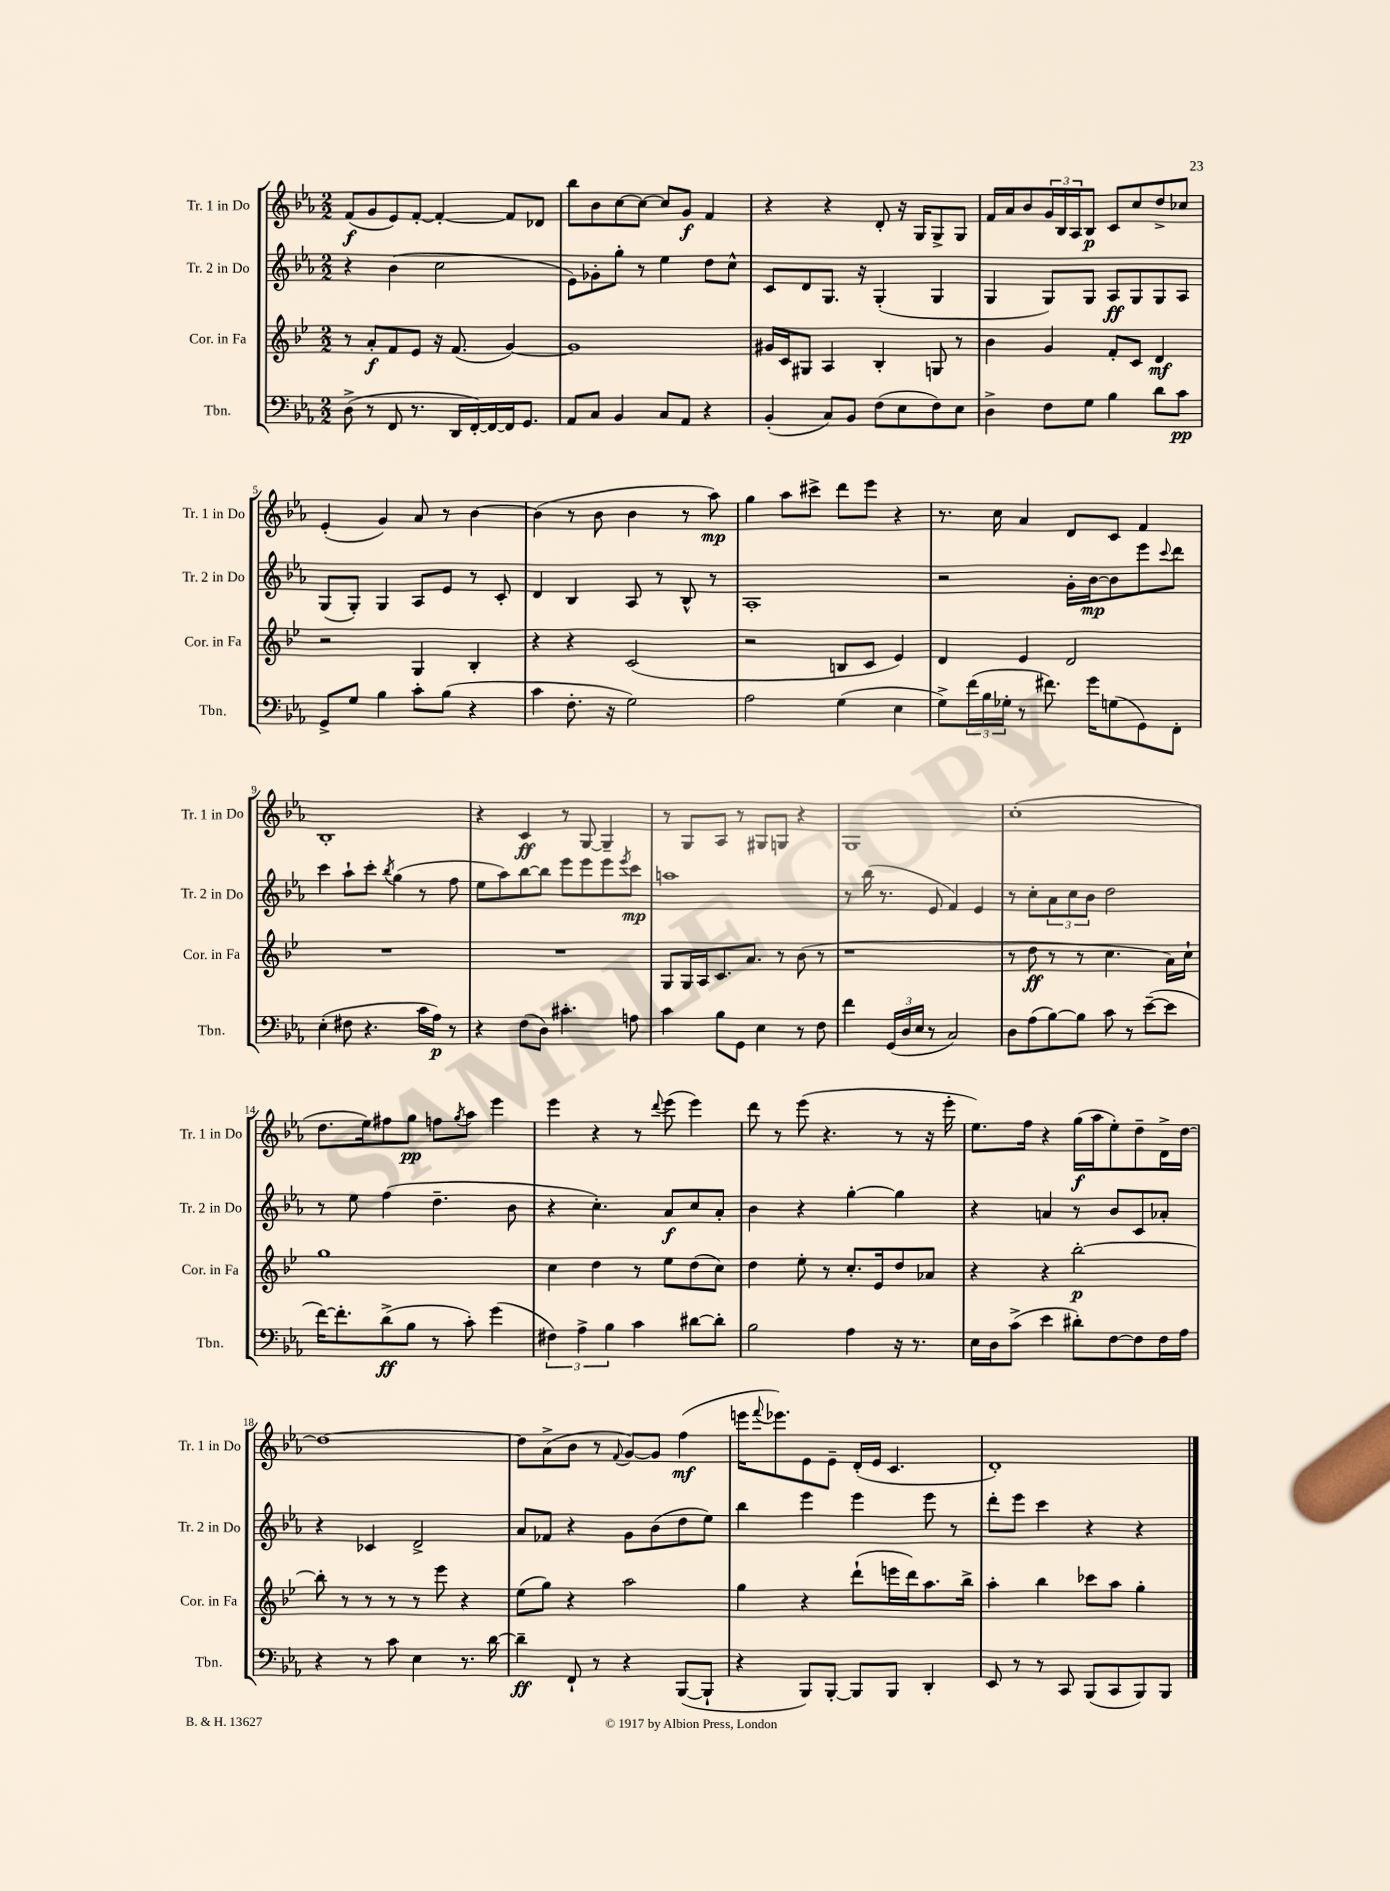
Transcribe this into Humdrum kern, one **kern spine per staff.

**kern	**kern	**kern	**kern
*staff4	*staff3	*staff2	*staff1
*clefF4	*clefG2	*clefG2	*clefG2
*k[b-e-a-]	*k[b-e-]	*k[b-e-a-]	*k[b-e-a-]
*M2/2	*M2/2	*M2/2	*M2/2
(8D^	8r	4r	(8f
8r	8a'	.	8g
8FF	8f	(4b-	8e-)
8.r	8e-	.	[8f'
.	16r	2cc	4f'_
16DD	(8.f	.	.
[16FF')	.	.	.
16FF_	.	.	.
16FF]	[4g)	.	8f]
8.GG	.	.	.
.	.	.	8d-
=	=	=	=
8AA-	1g]	8e-)	8bb-
8C	.	8g-'	8b-
4BB-	.	8gg'	[8cc
.	.	8r	8cc_
8C	.	4ee-	8cc]
8AA-	.	.	8g
4r	.	8dd	4f
.	.	8cc^^	.
=	=	=	=
(4BB-'	16g#	8c	4r
.	16c	.	.
.	8G#	8d	.
8C)	4A	8.G	4r
8BB-	.	.	.
.	.	16r	.
(8F	4B-'	(4G'	8d'
8E-	.	.	16r
.	.	.	16G
8F)	8G	4G	8G^
8E-	8r	.	8G
=	=	=	=
4D^	4b-	4G	16f
.	.	.	16a-
.	.	.	8b-
8F	4g	8G)	24g
.	.	.	24B-
.	.	.	24A-
8G	.	8G	8B-
4B-	8f'	8A-	8c
.	8c	8G	8cc
8d	4d	8G	8dd^
8c	.	8A-	8cc-
=	=	=	=
8GG^	2r	(8G	(4e-'
8G	.	8G')	.
4B-	.	4G	4g)
8c'	4G	8A-	8a-
(8B-	.	8e-	8r
4r	4B-'	8r	[4b-
.	.	8c'	.
=	=	=	=
4c	4r	4d	(4b-]
8.F'	4r	4B-	8r
.	.	.	8b-
16r	.	.	.
2G)	(2c	8A-	4b-
.	.	8r	.
.	.	8B-^^	8r
.	.	8r	8aa-)
=	=	=	=
2A-	2r	1A-'	4gg
.	.	.	8aa-
.	.	.	8ccc#^
(4G	8B	.	8ddd
.	8c	.	8eee-
4E-	4e-)	.	4r
=	=	=	=
8G^)	4d	2r	8.r
(24f	.	.	.
24B-	.	.	.
.	.	.	16cc
24G-'	.	.	.
8r	4e-	.	4a-
8.f#)	.	.	.
.	2d	16g'	8d
16g	.	[16b-	.
(8G	.	8b-]	8c
8GG)	.	8eee-	4f
.	.	8qqccc	.
8FF'	.	8ddd	.
=	=	=	=
(4E-'	1r	4ccc	1B-'
8F#	.	8aa-`	.
4.r	.	8ccc'	.
.	.	8qbb-	.
.	.	(4gg	.
16c	.	8r	.
16A-)	.	.	.
8r	.	8ff	.
=	=	=	=
4r	1r	8ee-	4r
.	.	8aa-)	.
(8F	.	[8bb-	4c
8D)	.	8bb-]	.
4.c#'	.	8eee-	8r
.	.	8eee-	[8G
.	.	8eee-	4G~]
.	.	8qeee-	.
8A	.	8ccc	.
=	=	=	=
4c	8G	1aa	8r
.	16G	.	8G
.	16A	.	.
8B-	8.c	.	8A-
8GG	.	.	8r
.	8.a	.	.
4E-	.	.	8G#
.	8r	.	8G
8r	(8b-	.	4r
8F	8r	.	.
=	=	=	=
4f	1r	8r	1G
.	.	(16bb-	.
.	.	8.r	.
(24GG	.	.	.
24D	.	.	.
24E-	.	.	.
8r	.	8e-	.
2C)	.	4f)	.
.	.	4e-	.
=	=	=	=
8D	8r	8r	(1cc'
(8A-	8dd	8cc'	.
[8B-)	8r	12a-	.
.	.	12cc	.
8B-]	8r	.	.
.	.	12b-	.
8c	4.cc	2dd	.
8r	.	.	.
([8e-~	.	.	.
8e-]	16a)	.	.
.	16cc`	.	.
=	=	=	=
[16f)	1gg	8r	8.dd
8.f']	.	.	.
.	.	8ee-	.
.	.	.	16ee-)
(8d^	.	(4ff	8ff#
8B-	.	.	8gg
8r	.	4.dd~	8ff
.	.	.	8qgg
8c')	.	.	8aa-
(4g	.	.	4eee-
.	.	8b-	.
=	=	=	=
6F#)	4cc	4r	4eee-
6A-^	.	.	.
.	4dd	4.cc')	4r
6B-	.	.	.
4c	8r	.	8r
.	.	.	8qqddd
.	8ee-	8a-	(8eee-
[8d#	(8dd	8cc	4eee-)
8d#']	8cc)	8a-'	.
=	=	=	=
2B-	4dd	4b-	8ddd
.	.	.	8r
.	8ee-'	4r	(8eee-
.	8r	.	4.r
4A-	8.cc'	[4gg'	.
.	16e-	.	.
16r	8dd	4gg]	8r
8.r	.	.	.
.	8a-	.	16r
.	.	.	16eee-'
=	=	=	=
16E-	4r	4r	8.ee-)
16D	.	.	.
(8c^	.	.	.
.	.	.	16ff
4e-	4r	4a	4r
8d#')	[2bb-'	8r	(16gg
.	.	.	16aa-
[8F	.	8b-	8ee-')
8F]	.	8c	8dd~
16F	.	8a-'	16d^
16A-	.	.	[16dd
=	=	=	=
4r	8bb-']	4r	1dd_
.	8r	.	.
8r	8r	4c-	.
8c	8r	.	.
4E-	8r	2d^	.
.	8eee-	.	.
8.r	4r	.	.
[16d	.	.	.
=	=	=	=
4d~]	(8ee-	8a-	8dd]
.	8gg)	8f-	(8a-^
8FF`	4r	4r	8b-
8r	.	.	8r
.	.	.	8qqf
4r	2aa	8g	[8g)
.	.	(8b-	8g]
([8BBB-	.	8dd	(4ff
8BBB-`]	.	8ee-)	.
=	=	=	=
4r	4gg	4bb-	16eee
.	.	.	8qqfff
.	.	.	8.eee-)
8BBB-)	4r	4eee-	8e-
[8BBB-'	.	.	8e-~
8BBB-]	(8ddd`	4eee-	(16d'
.	.	.	16e-
8BBB-	16eee	.	4.c
.	16ddd)	.	.
4DD'	8.aa	8eee-	.
.	.	8r	.
.	16bb-^	.	.
=	=	=	=
8EE-	4aa'	8ddd'	1d')
8r	.	8eee-	.
8r	4bb-	4ccc	.
8CC	.	.	.
(8BBB-	8ccc-	4r	.
8CC	8aa	.	.
8BBB-)	4gg'	4r	.
8BBB-	.	.	.
==	==	==	==
*-	*-	*-	*-
